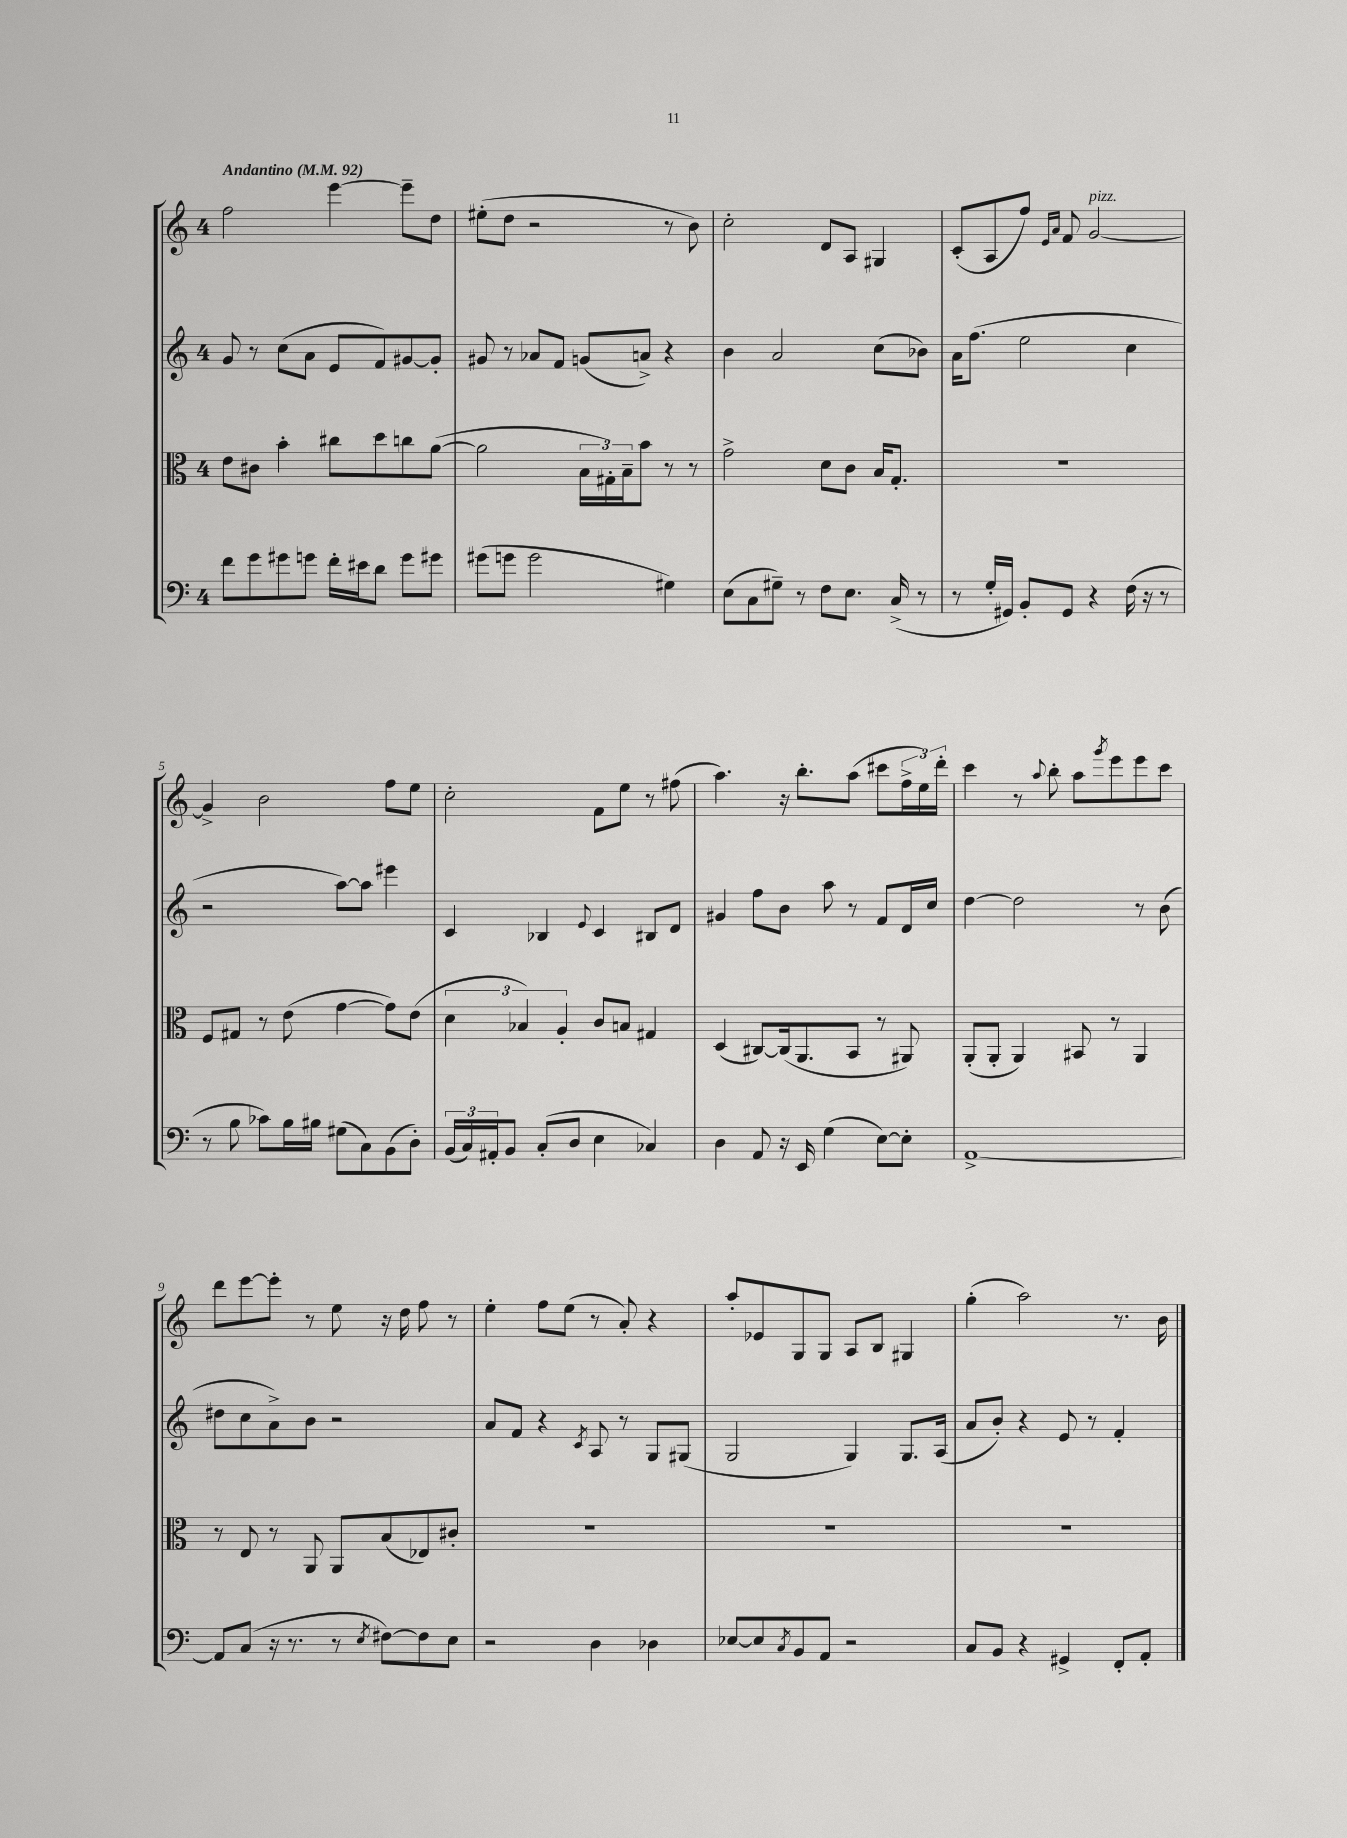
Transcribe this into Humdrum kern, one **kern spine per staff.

**kern	**kern	**kern	**kern
*staff4	*staff3	*staff2	*staff1
*clefF4	*clefC3	*clefG2	*clefG2
*k[]	*k[]	*k[]	*k[]
*M4/4	*M4/4	*M4/4	*M4/4
*MM92	*MM92	*MM92	*MM92
8f\L	8e\L	8g/	2ff\
8g\	8c#\J	8r	.
8g#\	4b'\	(8cc\L	.
8g\J	.	8a\J	.
16f'\LL	8cc#\L	8e/L	[4eee\
16e#\J	.	.	.
8d\J	8dd\	8f/)	.
8g\L	8cc\	[8g#/	8eee~\]L
8g#\J	([8a\J	8g#'/]J	8dd\J
=	=	=	=
(8g#\L	2a\]	8g#/	(8ee#'\L
8g\J	.	8r	8dd\J
2g\	.	8a-/L	2r
.	.	8f/J	.
.	24B\LL	(8g/L	.
.	24G#'\)	.	.
.	24B~\J	.	.
.	8b\J	8a^/J)	.
4G#\)	8r	4r	8r
.	8r	.	8b\)
=	=	=	=
(8E\L	2g^\	4b\	2cc'\
8C\	.	.	.
8G#~\J)	.	2a/	.
8r	.	.	.
8F\L	8d\L	.	8d/L
8.E\J	8c\J	.	8A/J
.	16B/LK	(8cc\L	4G#/
(16C^/	8.G'/J	.	.
8r	.	8b-\J)	.
=	=	=	=
8r	1r	16a\LK	(8c'/L
.	.	(8.ff\J	.
16G'/LL	.	.	8A/
16GG#/JJ)	.	.	.
8BB'/L	.	2ee\	8ff/J)
.	.	.	16qqe/LL
.	.	.	16qqa/JJ
8GG#/J	.	.	8f/
4r	.	.	[2g/
(16F\	.	4cc\	.
16r	.	.	.
8r	.	.	.
=	=	=	=
8r	8F/L	2r	4g^/]
8B\	8G#/J	.	.
8c-\L)	8r	.	2b\
16B\L	(8e\	.	.
16B#\JJ	.	.	.
(8G#\L	[4g\	[8aa\L)	.
8C\)	.	8aa\]J	.
(8BB\	8g\]L)	4eee#\	8ff\L
8D'\J)	(8e\J	.	8ee\J
=	=	=	=
(24BB/LL	6d\	4c/	2cc'\
24C/)	.	.	.
24AA#'/J	.	.	.
8BB/J	.	.	.
.	6B-/)	.	.
(8C'/L	.	4B-/	.
.	6A'/	.	.
8D/J	.	.	.
.	.	8qqe/	.
4E\	8c/L	4c/	8f\L
.	8B/J	.	8ee\J
4C-/)	4G#/	8B#/L	8r
.	.	8d/J	(8ff#\
=	=	=	=
4D\	(4D/	4g#/	4.aa\)
8AA/	[8C#/L)	8ff\L	.
16r	(16C#/]k	8b\J	16r
16EE/	8.AA/	.	8.bb'\L
(4G\	.	8aa\	.
.	8BB/J	8r	(8aa\J
[8E\L)	8r	8f/L	8ccc#\L
8E'\]J	8AA#/)	16d/L	24ff^\L
.	.	.	24ee\)
.	.	16cc/JJ	.
.	.	.	24ddd'\JJ
=	=	=	=
[1AA^	(8AA'/L	[4dd\	4ccc\
.	8AA'/J	.	.
.	4AA/)	2dd\]	8r
.	.	.	8qqaa/
.	.	.	8bb'\
.	8BB#/	.	8aa\L
.	.	.	8qggg/
.	8r	.	8eee\
.	4AA/	8r	8eee\
.	.	(8b\	8ccc\J
=	=	=	=
8AA/]L	8r	8dd#\L	8ddd\L
(8C/J	8E/	8cc\	[8eee\
16r	8r	8a^\)	8eee'\]J
8.r	.	.	.
.	8AA/	8b\J	8r
8r	8AA/L	2r	8ee\
8qE/	.	.	.
[8F#\L)	(8B/	.	16r
.	.	.	16dd\
8F#\]	8E-/)	.	8ff\
8E\J	8c#'/J	.	8r
=	=	=	=
2r	1r	8a/L	4ee'\
.	.	8f/J	.
.	.	4r	8ff\L
.	.	.	(8ee\J
.	.	8qc/	.
4D\	.	8A/	8r
.	.	8r	8a'/)
4D-\	.	8G/L	4r
.	.	(8G#/J	.
=	=	=	=
[8E-/L	1r	2G/	8aa'/L
8E-/]	.	.	8e-/
8qC/	.	.	.
8BB/	.	.	8G/
8AA/J	.	.	8G/J
2r	.	4G/)	8A/L
.	.	.	8B/J
.	.	8.G/L	4G#/
.	.	(16A/Jk	.
=	=	=	=
8C/L	1r	8a/L	(4gg'\
8BB/J	.	8b'/J)	.
4r	.	4r	2aa\)
4GG#^/	.	8e/	.
.	.	8r	.
8FF'/L	.	4f'/	8.r
8AA'/J	.	.	.
.	.	.	16b\
==	==	==	==
*-	*-	*-	*-
